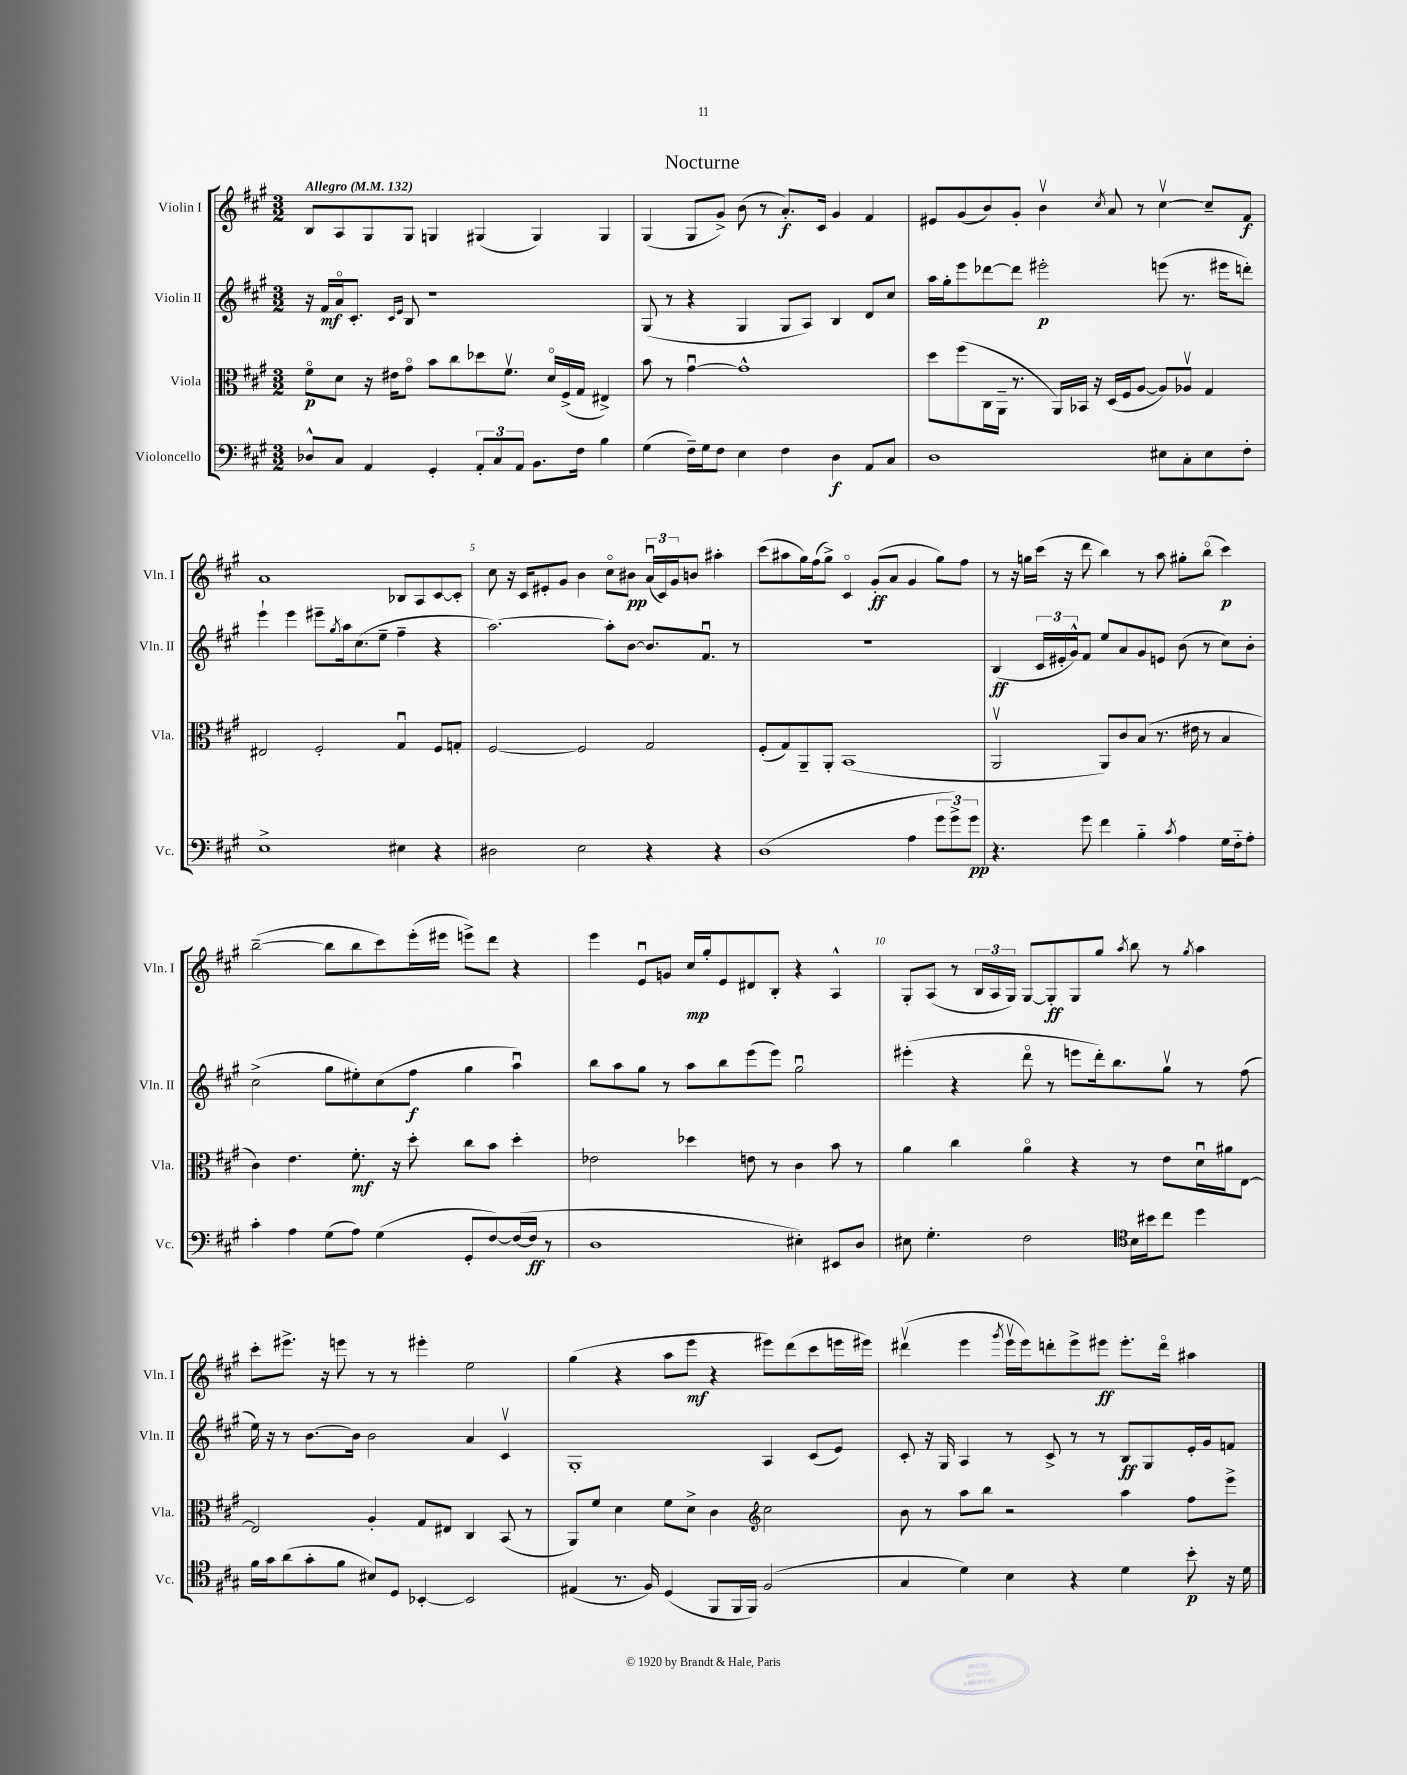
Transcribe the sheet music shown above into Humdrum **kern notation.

**kern	**kern	**kern	**kern
*staff4	*staff3	*staff2	*staff1
*clefF4	*clefC3	*clefG2	*clefG2
*k[f#c#g#]	*k[f#c#g#]	*k[f#c#g#]	*k[f#c#g#]
*M3/2	*M3/2	*M3/2	*M3/2
*MM132	*MM132	*MM132	*MM132
8D-^^/L	8f#o\L	16r	8B/L
.	.	16f#/LL	.
8C#/J	8d\J	16ao/J	8A/
.	.	8.c#'/J	.
4AA/	16r	.	8G#/
.	16e#\LK	.	.
.	.	16qqc#/LL	.
.	.	16qqe/JJ	.
.	8g#o\J	8B/	8G#/J
4GG#'/	8b\L	1r	4G/
.	8cc#\	.	.
12AA'/L	8dd-\	.	(4G#/
12C#/	.	.	.
.	8.f#v\J	.	.
12AA/J	.	.	.
8.BB\L	.	.	4G#/)
.	16do/LL	.	.
.	(16F#^/	.	.
16F#\Jk	16G#/JJ	.	.
4B\	4E#^/)	.	4G#/
=	=	=	=
(4G#\	8b\	(8G#/	(4G#/
.	8r	8r	.
16F#~\LL)	[4g#u\	4r	8G#/L
16G#\J	.	.	.
8F#\J	.	.	8g#^/J)
4E\	1g#^^]	4G#/	(8b\
.	.	.	8r
4F#\	.	8G#/L	8.a'/L)
.	.	8A/J)	.
.	.	.	16c#/Jk
4D\	.	4B/	4g#/
8AA/L	.	8d/L	4f#/
8C#/J	.	8cc#/J	.
=	=	=	=
1D	8dd\L	16aa\LL	8e#/L
.	.	16gg#'\J	.
.	(8ff#\	8eee\	(8g#/
.	16C#\L	[8ddd-\	8b/)
.	16AA~\JJ	.	.
.	8.r	8ddd-\]J	8g#'/J
.	.	2eee#'\	4bv\
.	16AA/LL)	.	.
.	16BB-/JJ	.	.
.	16r	.	.
.	.	.	8qcc#/
.	(16D/LL	.	8a/
.	16F#/J	.	.
.	[8A/J	.	8r
8E#\L	8A/]L)	(8eee\	[4cc#v\
8C#'\	8A-v/J	8.r	.
8E#\	4G#/	.	8cc#~/]L
.	.	16eee#\LK	.
8F#'\J	.	8ddd'\J)	8f#/J
=	=	=	=
1E^	2E#/	4eee`\	1a
.	.	4eee\	.
.	2F#'/	8eee#~\L	.
.	.	8qgg#/	.
.	.	16aa\k	.
.	.	(8.cc#\	.
.	.	8ee~\J	.
4E#\	4G#u/	4ff#~\	8B-/L
.	.	.	8A/
4r	8F#/L	4r	[8c#/
.	8G'/J	.	8c#'/]J
=	=	=	=
2D#\	[2F#/	[2.aa\)	8cc#\
.	.	.	16r
.	.	.	16c#/LK
.	.	.	8e#'/
.	.	.	8g#/J
2E\	2F#/]	.	4b\
.	.	8aa'\]L	8cc#o\L
.	.	[8b\J	8b#\J
4r	2G#/	8.b/]L	(24au/LL
.	.	.	24c#/)
.	.	.	24g#/J
.	.	.	8b/J
.	.	8.f#u/J	.
4r	.	.	4aa#'\
.	.	8r	.
=	=	=	=
(1D	(8F#'/L	1.r	(8ccc#\L
.	8G#/)	.	8aa#\
.	8AA~/	.	16gg#\L)
.	.	.	(16ff#\J
.	8AA'/J	.	8gg#^\J)
.	(1BB	.	4c#o/
.	.	.	(8g#'/L
.	.	.	8a/J
4A\	.	.	4g#/
12g#\L	.	.	8gg#\L)
12g#^\)	.	.	.
.	.	.	8ff#\J
12g#\J	.	.	.
=	=	=	=
4.r	2AAv/	(4B/	8r
.	.	.	16r
.	.	.	16gg\LL
.	.	24c#/LL	(16ccc#\JJ
.	.	24e#'/	.
.	.	.	16r
.	.	24g#^^/J)	.
8g#\	.	8f#/J	8ddd\
4f#\	8AA/L)	8ee/L	4bb\)
.	8c#/	8a/	.
4B'~\	(8B/J	8g#/	8r
.	8.r	8e/J	8aa\
8qc#/	.	.	.
4A\	.	(8b\	8gg#'\L
.	16e#\	.	.
.	8r	8r	(8bbo\J
16G#\LL	4B/	8cc#\L)	4ccc#\)
16F#'~\J	.	.	.
8A'\J	.	8b'\J	.
=	=	=	=
4c#'\	4c#\)	(2cc#^\	([2bb~\
4A\	4.e\	.	.
(8G#\L	.	8gg#\L	8bb\]L
8A\J)	8.f#'\	8ee#'\)	8bb\
(4G#\	.	(8cc#\	8ccc#\)
.	16r	.	.
.	8dd'\	8ff#\J	(16eee'\L
.	.	.	16eee#\JJ
8GG#'/L	8cc#\L	4gg#\	8eee^\L)
[8F#/)	8b\J	.	8ddd\J
(16F#/_L	4dd'\	4aau\)	4r
16F#/]JJ	.	.	.
8r	.	.	.
=	=	=	=
1D	2e-\	8bb\L	4eee\
.	.	8aa\	.
.	.	8gg#\J	8eu/L
.	.	8r	8g/J
.	4dd-\	8aa\L	16cc#/LL
.	.	.	16gg#'/J
.	.	8bb\	8e/
.	8e\	(8eee\	8d#/
.	8r	8eee\J)	8B'/J
4E#'\)	4c#\	2gg#u\	4r
8EE#/L	8b\	.	4A^^/
8D/J	8r	.	.
=	=	=	=
8E#\	4a\	(4eee#'\	8G#'/L
4.G#'\	.	.	(8A/J
.	4cc#\	4r	8r
.	.	.	24B/LL
.	.	.	24A/
.	.	.	24G#/JJ)
2F#\	4ao\	8dddo\	[8G#/L
.	.	8r	8G#'/]
.	4r	8eee\L	8G#/
.	.	16ddd'\k)	8gg#/J
.	.	8.bb\	.
*clefC4	*	*	*
.	.	.	8qaa/
16B\LL	8r	.	8bb\
16b#\J	.	.	.
8cc#\J	8e\L	8gg#v\J	8r
.	.	.	8qgg#/
4dd\	16du\L	8r	4aa\
.	16a#\J	.	.
.	[8E\J	(8ff#\	.
=	=	=	=
16f#\LL	2E/]	16ee\)	8ccc#'\L
16g#\J	.	16r	.
(8a\	.	8r	8.eee#^\J
8g#'\	.	[8.b\L	.
.	.	.	16r
8f#\J	.	.	8eee\
.	.	16b\]Jk	.
8B#/L)	4A'/	2b\	8r
8D/J	.	.	8r
[4BB-'/	8G#/L	.	4eee#'\
.	8E#/J	.	.
2BB-/]	4C#/	4a/	2ee\
.	(8BB/	4c#v/	.
.	8r	.	.
=	=	=	=
(4E#/	8AA/L)	1G#'	(4gg#\
.	8f#/J	.	.
8.r	4d\	.	4r
16F#/)	.	.	.
(4D/	8f#\L	.	8aa\L
.	8d^\J	.	8eee\J
8FF#/L	4c#\	.	4r
16FF#/L	.	.	.
16FF#/JJ)	.	.	.
*	*clefG2	*	*
(2F#/	2cc#\	4A/	8eee#\L)
.	.	.	(8ddd\
.	.	(8c#/L	8ccc#\
.	.	8e/J)	16eee\L
.	.	.	16eee#\JJ)
=	=	=	=
4G#/	8b\	8c#'/	(4ddd#v\
.	8r	16r	.
.	.	16G#/	.
4d\)	8aa\L	4A/	4eee\
.	8bb\J	.	.
.	.	.	8qggg#/
4B\	2r	8r	16eeev\LL
.	.	.	16eee\J)
.	.	8c#^/	8ddd'\
4r	.	8r	8eee^\
.	.	8r	8eee#\J
4d\	4aa\	8B/L	8.eee#'\L
.	.	8G#/	.
.	.	.	16dddo\Jk
8b'\	8ff#\L	16e'/L	4aa#\
.	.	16g#/J	.
16r	8eee^\J	8f/J	.
16d\	.	.	.
==	==	==	==
*-	*-	*-	*-
